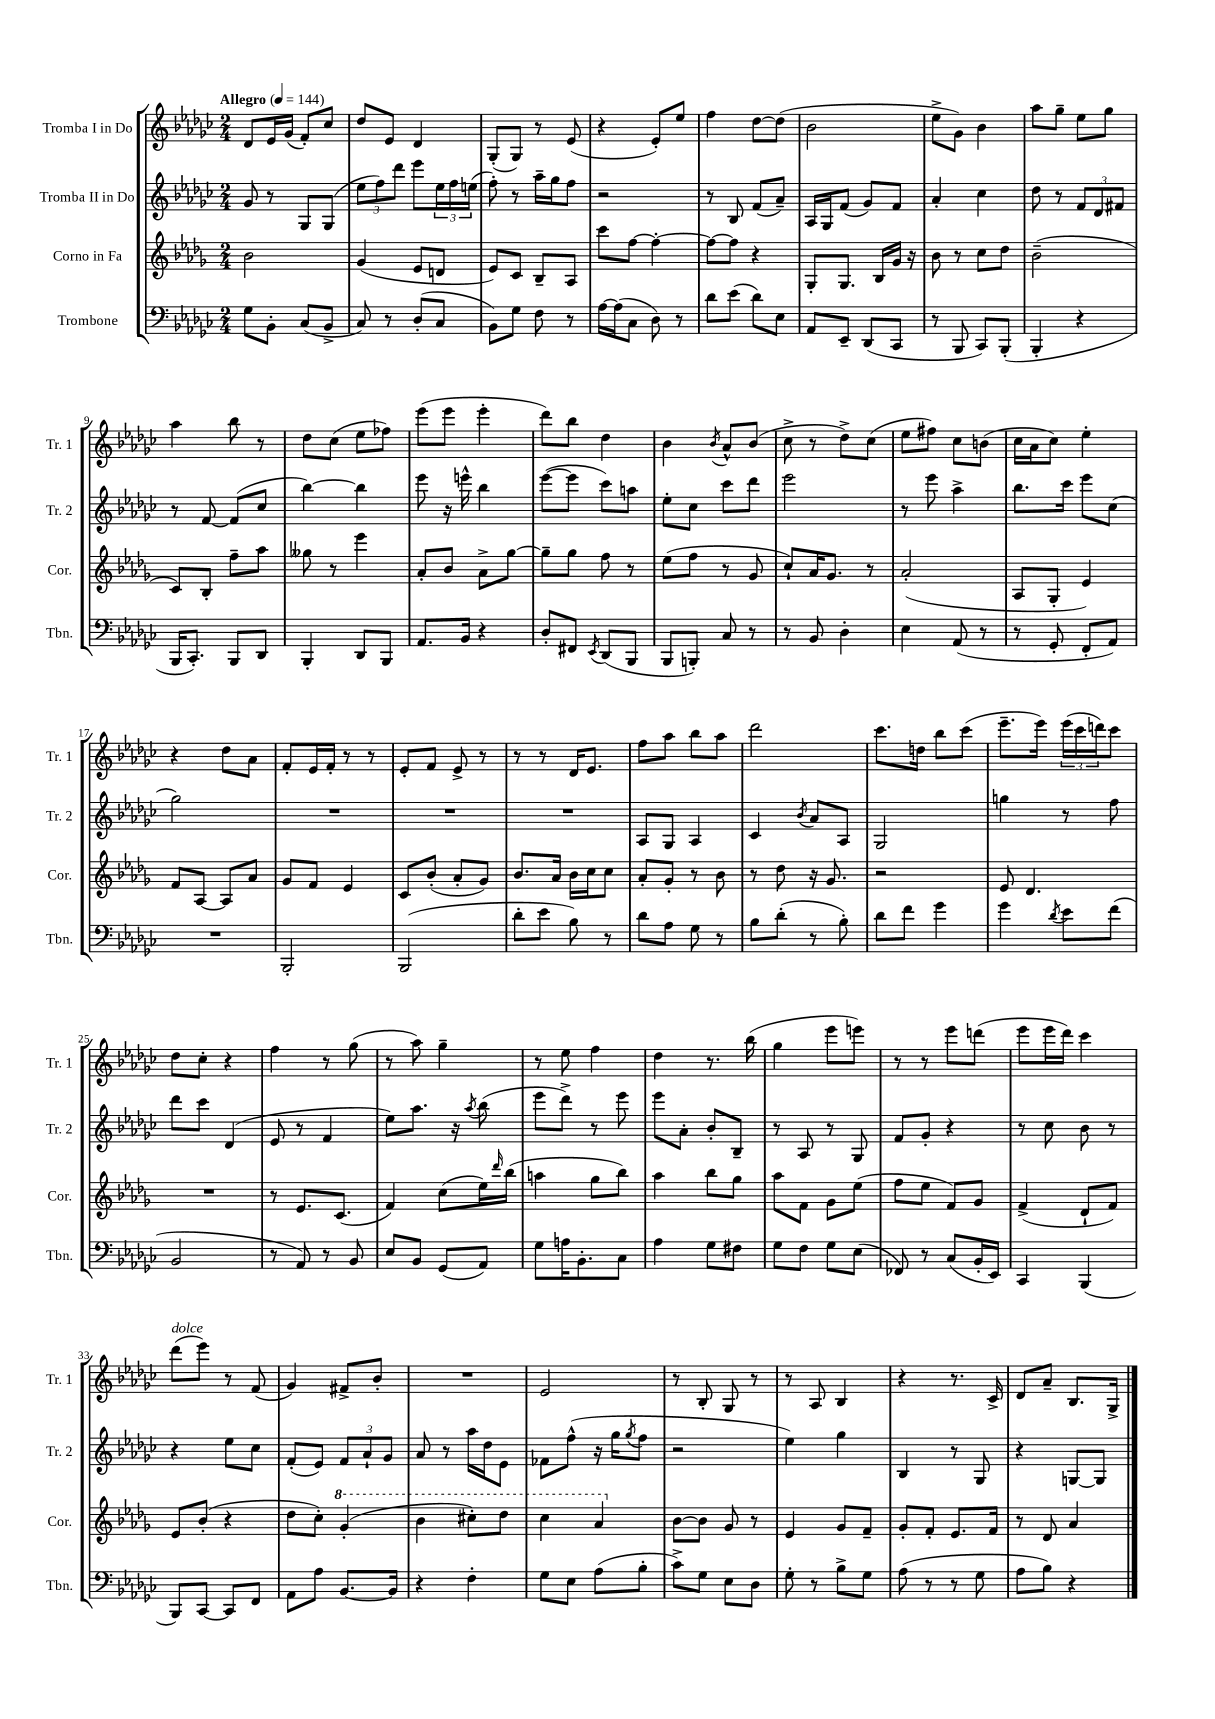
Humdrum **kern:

**kern	**kern	**kern	**kern
*part4	*part3	*part2	*part1
*staff4	*staff3	*staff2	*staff1
*I"Trombone	*I"Corno in Fa	*I"Tromba II in Do	*I"Tromba I in Do
*I'Tbn.	*I'Cor.	*I'Tr. 2	*I'Tr. 1
*clefF4	*clefG2	*clefG2	*clefG2
*k[b-e-a-d-g-c-]	*k[b-e-a-d-g-]	*k[b-e-a-d-g-c-]	*k[b-e-a-d-g-c-]
*M2/4	*M2/4	*M2/4	*M2/4
*MM144	*MM144	*MM144	*MM144
=1	=1	=1	=1
!	!	!	!LO:TX:a:B:t=Allegro
8G-\L	2b-\	8g-/	8d-/L
8BB-'\J	.	8r	16e-/L
.	.	.	(16g-/JJ
(8C-/L	.	8G-/L	8f'/L)
8BB-^/J	.	(8G-/J	8cc-/J
=2	=2	=2	=2
8C-/)	(4g-/	12ee-\L	8dd-/L
.	.	12ff\)	.
8r	.	.	8e-/J
.	.	12ddd-\J	.
(8D-'/L	8e-/L	8eee-\L	4d-/
8C-/J	8dn/J	24ee-\L	.
.	.	24ff\	.
.	.	(24een\JJ	.
=3	=3	=3	=3
8BB-\L)	8e-/L)	8ff'\)	(8G-'/L
8G-\J	8c/J	8r	8G-/J)
8F\	8B-~/L	16aa-~\LL	8r
.	.	16gg-\J	.
8r	8A-/J	8ff\J	(8e-/
=4	=4	=4	=4
[16A-\LL	8ccc\L	2r	4r
(16A-\J]	.	.	.
8C-\J	[8ff\J	.	.
8D-\)	4ff'\_	.	8e-'/L)
8r	.	.	8ee-/J
=5	=5	=5	=5
8d-\L	8ff\L_	8r	4ff\
(8e-\J	8ff\J]	8B-/	.
8d-\L)	4r	(8f/L	[8dd-\L
8E-\J	.	8a-~/J)	(8dd-\J]
=6	=6	=6	=6
8AA-/L	8G-'/L	16A-/LL	2b-\
.	.	16G-/J	.
8EE-~/J	8.G-/J	(8f/J	.
(8DD-/L	.	8g-/L)	.
.	16B-/LL	.	.
8CC-/J	16g-/JJ	8f/J	.
.	16r	.	.
=7	=7	=7	=7
8r	8b-\	4a-'/	8ee-^\L
8BBB-/	8r	.	8g-\J)
8CC-/L)	8cc\L	4cc-\	4b-\
(8BBB-'/J	8dd-\J	.	.
=8	=8	=8	=8
4BBB-'/	(2b-~\	8dd-\	8aa-\L
.	.	8r	8gg-~\J
4r	.	12f/L	8ee-\L
.	.	12d-/	.
.	.	.	8gg-\J
.	.	12f#X/J	.
!!LO:LB:g=z
=9	=9	=9	=9
16BBB-/KL	8c/L)	8r	4aa-\
8.CC-'/J)	.	.	.
.	8B-'/J	[8f/	.
8BBB-/L	8ff~\L	(8f/L]	8bb-\
8DD-/J	8aa-\J	8cc-/J	8r
=10	=10	=10	=10
4BBB-'/	8gg--X\	[4bb-\)	8dd-\L
.	8r	.	(8cc-\J
8DD-/L	4eee-\	4bb-\]	8ee-\L
8BBB-/J	.	.	8ff-X\J)
=11	=11	=11	=11
8.AA-/L	8a-'/L	8eee-\	(8eee-\L
.	8b-/J	16r	8eee-\J
16BB-/Jk	.	16eeen^^\	.
4r	8a-^\L	4bb-\	4eee-'\
.	[8gg-\J	.	.
=12	=12	=12	=12
8D-'/L	8gg-~\L]	([8eee-\L	8ddd-\L)
8FF#X/J	8gg-\J	8eee-\J]	8bb-\J
8qEE-/	.	.	.
(8DD-/L	8ff\	8ccc-\L)	4dd-\
8BBB-/J	8r	8aan\J	.
=13	=13	=13	=13
8BBB-/L	(8ee-\L	8ee-'\L	4b-\
8BBBn'/J)	8ff\J	8cc-\J	.
.	.	.	8qb-/
8C-/	8r	8ccc-\L	8a-^^/L
8r	8g-/	8ddd-\J	(8b-/J
=14	=14	=14	=14
8r	8cc`/L)	2eee-\	8cc-^\
8BB-/	16a-/K	.	8r
.	8.g-/J	.	.
4D-'\	.	.	8dd-^\L)
.	8r	.	(8cc-\J
=15	=15	=15	=15
4E-\	(2a-'/	8r	8ee-\L
.	.	8eee-\	8ff#X\J)
(8AA-/	.	4aa-^\	8cc-\L
8r	.	.	(8bn\J
=16	=16	=16	=16
8r	8A-/L	8.bb-\L	16cc-\LL
.	.	.	16a-\J
8GG-'/	8G-'/J	.	8cc-\J)
.	.	16ccc-\Jk	.
8FF'/L	4e-/)	8eee-\L	4ee-'\
8AA-/J)	.	(8cc-\J	.
!!LO:LB:g=z
=17	=17	=17	=17
2r	8f/L	2gg-\)	4r
.	[8A-/J	.	.
.	8A-/L]	.	8dd-\L
.	8a-/J	.	8a-\J
=18	=18	=18	=18
2BBB-'/	8g-/L	2r	8f'/L
.	8f/J	.	16e-/L
.	.	.	16f'/JJ
.	4e-/	.	8r
.	.	.	8r
=19	=19	=19	=19
(2BBB-/	8c/L	2r	8e-'/L
.	(8b-'/J	.	8f/J
.	8a-'/L	.	8e-^/
.	8g-/J)	.	8r
=20	=20	=20	=20
8d-'\L	8.b-/L	2r	8r
8e-\J	.	.	8r
.	16a-/Jk	.	.
8B-\)	16b-\LL	.	16d-/KL
.	16cc\J	.	8.e-/J
8r	8cc\J	.	.
=21	=21	=21	=21
8d-\L	8a-'/L	8A-/L	8ff\L
8A-\J	8g-'/J	8G-/J	8aa-\J
8G-\	8r	4A-/	8bb-\L
8r	8b-\	.	8aa-\J
=22	=22	=22	=22
8B-\L	8r	4c-/	2ddd-\
(8d-'\J	8dd-\	.	.
.	.	8qb-/	.
8r	16r	8a-/L	.
.	8.g-/	.	.
8B-'\)	.	8A-/J	.
=23	=23	=23	=23
8d-\L	2r	2G-/	8.ccc-\L
8f\J	.	.	.
.	.	.	16ddn\Jk
4g-\	.	.	8bb-\L
.	.	.	(8ccc-\J
=24	=24	=24	=24
4g-\	8e-/	4ggn\	8.eee-~\L
.	4.d-/	.	.
.	.	.	16eee-\Jk)
8qd-/	.	.	.
8e-\L	.	8r	(24eee-\LL
.	.	.	24ccc-\
.	.	.	24dddn\J)
(8f\J	.	8ff\	8ccc-\J
!!LO:LB:g=z
=25	=25	=25	=25
2BB-/	2r	8ddd-\L	8dd-\L
.	.	8ccc-\J	8cc-'\J
.	.	(4d-/	4r
=26	=26	=26	=26
8r	8r	8e-/	4ff\
8AA-/)	8.e-/L	8r	.
8r	.	4f/	8r
.	(8.c/J	.	.
8BB-/	.	.	(8gg-\
=27	=27	=27	=27
8E-/L	4f/)	8ee-\L)	8r
8BB-/J	.	8.aa-\J	8aa-\)
(8GG-/L	(8cc\L	.	4gg-~\
.	.	16r	.
.	.	8qaa-/	.
8AA-/J)	16ee-\L)	(8bb-\	.
.	16qqddd-/	.	.
.	(16bb-\JJ	.	.
=28	=28	=28	=28
8G-\L	4aan\	8eee-\L	8r
16An\K	.	8ddd-^\J)	8ee-\
8.BB-'\	.	.	.
.	8gg-\L	8r	4ff\
8C-\J	8bb-\J)	8eee-\	.
=29	=29	=29	=29
4A-\	4aa-\	8eee-\L	4dd-\
.	.	8a-'\J	.
8G-\L	8bb-\L	8b-'/L	8.r
8F#X\J	8gg-\J	8B-~/J	.
.	.	.	(16bb-\
=30	=30	=30	=30
8G-\L	8aa-\L	8r	4gg-\
8F\J	8f\J	8A-/	.
8G-\L	8g-\L	8r	8eee-\L
(8E-\J	(8ee-\J	8G-/	8eeen\J)
=31	=31	=31	=31
8FF-X/)	8ff\L	8f/L	8r
8r	8ee-\J	8g-'/J	8r
(8C-/L	8f/L)	4r	8eee-\L
16BB-'/L	8g-/J	.	(8dddn\J
16EE-/JJ)	.	.	.
=32	=32	=32	=32
4CC-/	(4f^/	8r	8eee-\L
.	.	8cc-\	16eee-\L
.	.	.	16ddd-\JJ)
(4BBB-/	8d-`/L	8b-\	4ccc-\
.	8f/J)	8r	.
!!LO:LB:g=z
=33	=33	=33	=33
!	!	!	!LO:TX:a:i:t=dolce
8BBB-/L)	8e-/L	4r	(8ddd-\L
[8CC-/J	(8b-'/J	.	8eee-\J)
8CC-/L]	4r	8ee-\L	8r
8FF/J	.	8cc-\J	(8f/
=34	=34	=34	=34
8AA-\L	8dd-\L	(8f'/L	4g-/)
8A-\J	8cc'\J)	8e-/J)	.
*	*8va	*	*
[8.BB-/L	(4gg-'/	12f/L	8f#X^/L
.	.	12a-`/	.
.	.	.	8b-'/J
.	.	12g-/J	.
16BB-/Jk]	.	.	.
=35	=35	=35	=35
4r	4bb-\	8a-/	2r
.	.	8r	.
4F'\	8ccc#X'\L)	16aa-\LL	.
.	.	16dd-\J	.
.	8ddd-\J	8e-\J	.
=36	=36	=36	=36
8G-\L	4ccc\	8f-X\L	2e-/
8E-\J	.	(8ff^^\J	.
(8A-\L	4aa-/	16r	.
.	.	16gg-\KL	.
.	.	8qgg-/	.
8B-'\J	.	8ff\J	.
=37	=37	=37	=37
*	*X8va	*	*
8c-^\L)	[8b-\L	2r	8r
8G-\J	8b-\J]	.	8B-'/
8E-\L	8g-/	.	8G-/
8D-\J	8r	.	8r
=38	=38	=38	=38
8G-'\	4e-/	4ee-\)	8r
8r	.	.	8A-/
8B-^\L	8g-/L	4gg-\	4B-/
8G-\J	8f~/J	.	.
=39	=39	=39	=39
(8A-\	8g-'/L	4B-/	4r
8r	8f'/J	.	.
8r	8.e-/L	8r	8.r
8G-\	.	8G-/	.
.	16f/Jk	.	16c-^/
=40	=40	=40	=40
8A-\L	8r	4r	8d-/L
8B-\J)	8d-/	.	8a-~/J
4r	4a-/	[8Gn/L	8.B-/L
.	.	8G/J]	.
.	.	.	16G-^/Jk
==	==	==	==
*-	*-	*-	*-
